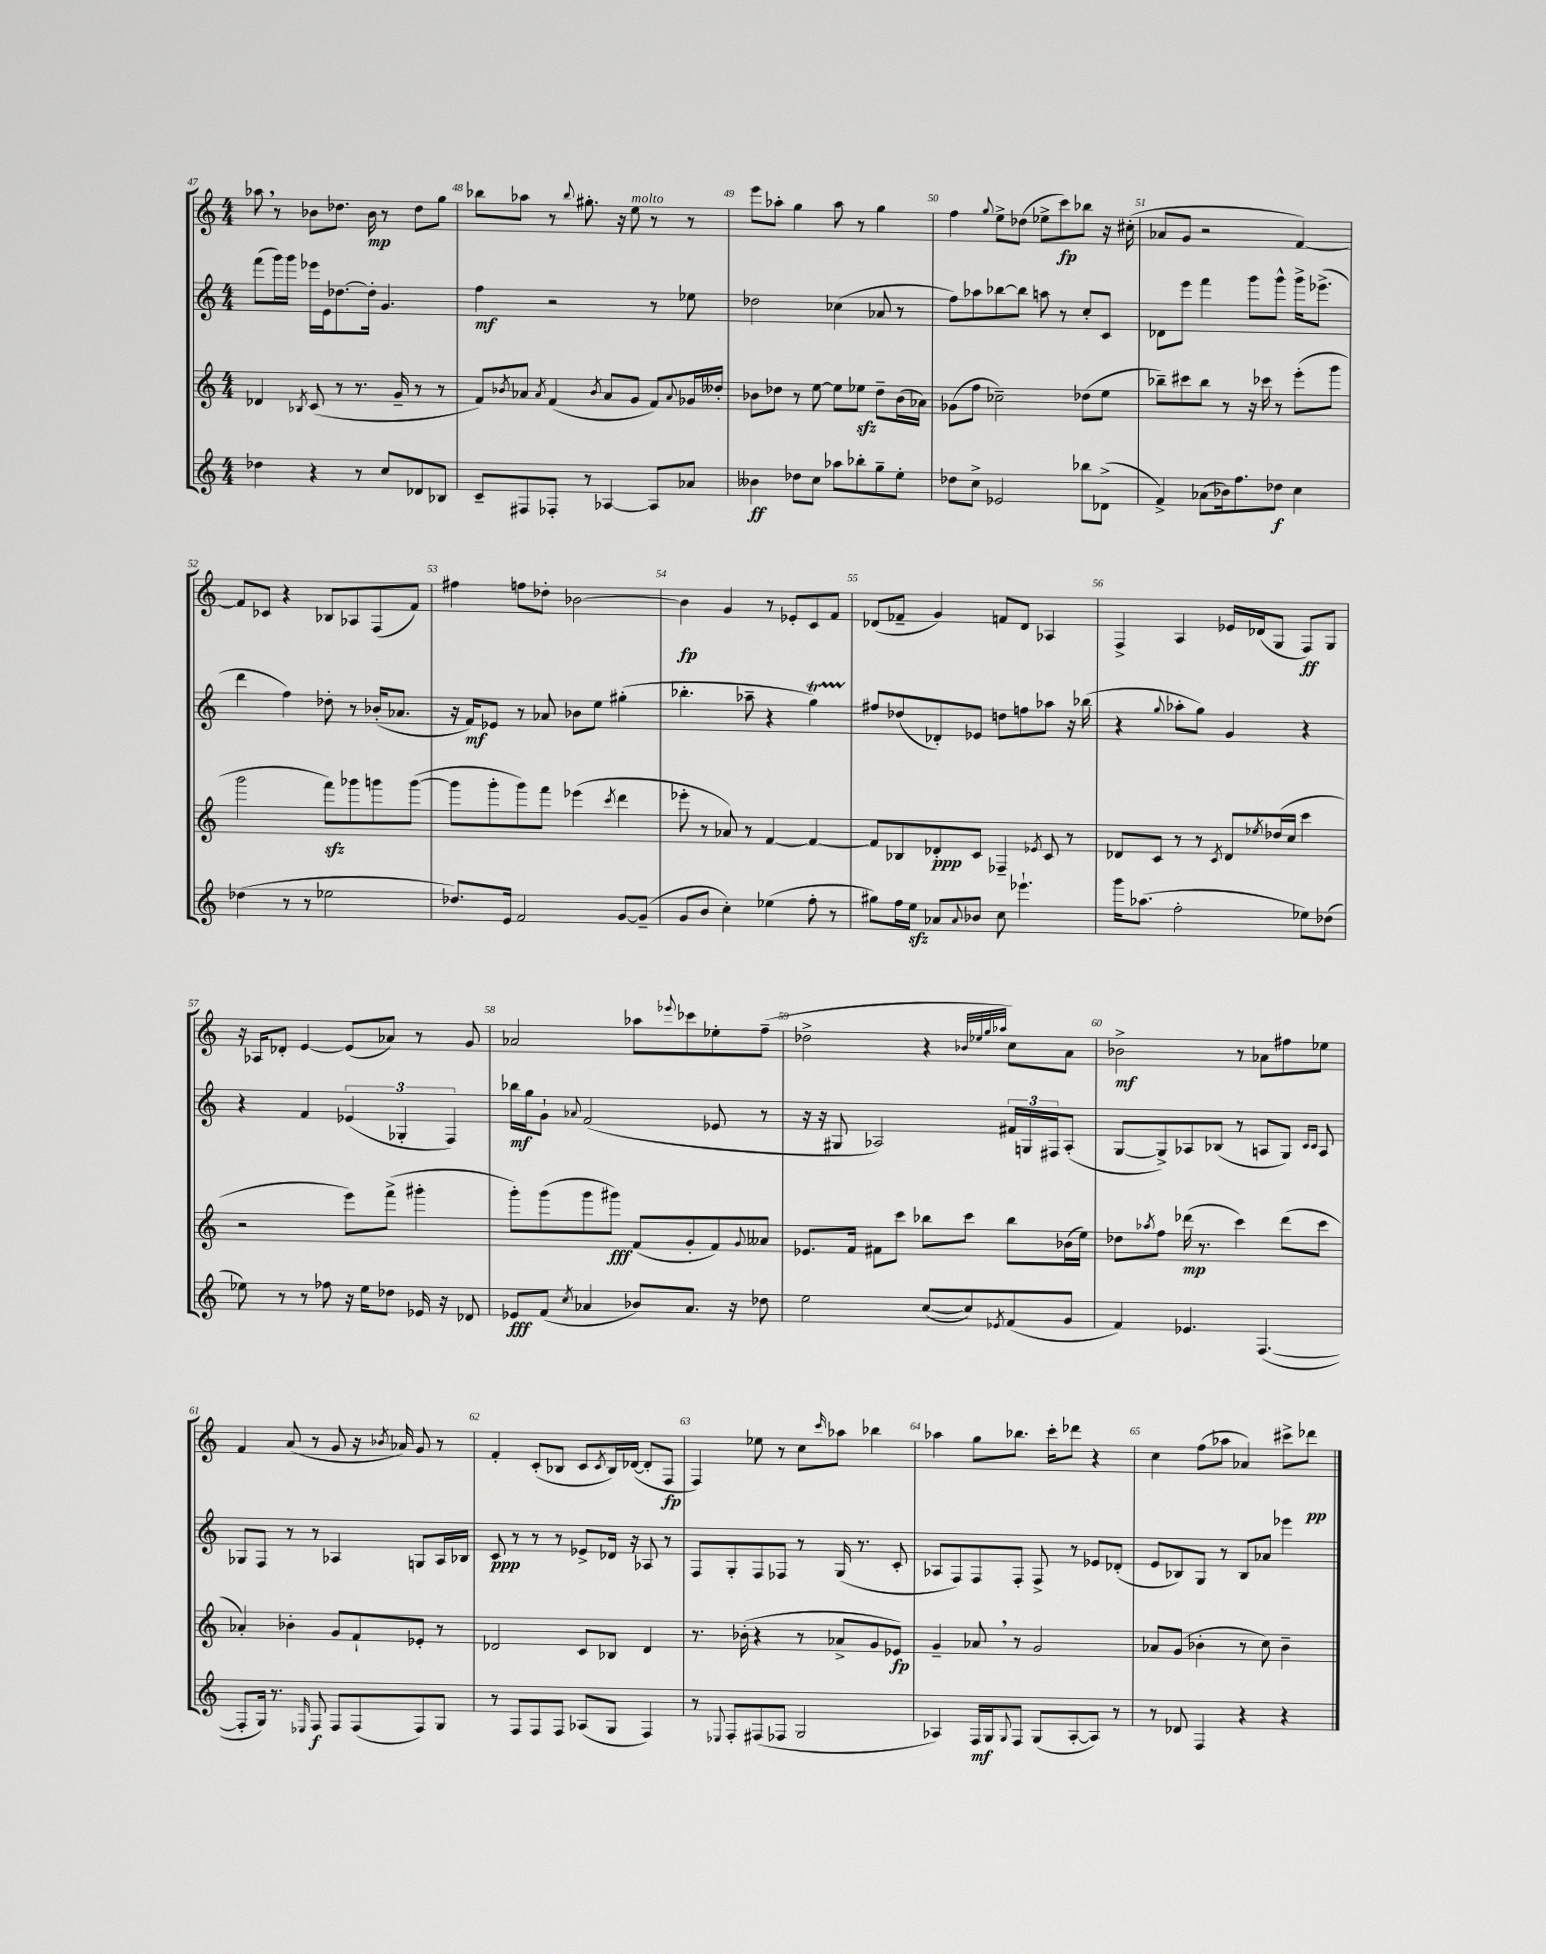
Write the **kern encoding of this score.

**kern	**kern	**kern	**kern
*staff4	*staff3	*staff2	*staff1
*clefG2	*clefG2	*clefG2	*clefG2
*k[]	*k[]	*k[]	*k[]
*M4/4	*M4/4	*M4/4	*M4/4
4dd-\	4d-/	(8fff\L	8aa-\
.	.	16ggg\L)	8r
.	.	16ggg\JJ	.
.	8qB-/	.	.
4r	(8c/	16eee-\LL	8b-\L
.	.	16e\J	.
.	8r	[8.dd-\	8.dd-\J
8r	8.r	.	.
.	.	16dd-'\]Jk	16b-\
8cc/L	.	4.g/	8r
.	16g~/	.	.
8d-/	8r	.	8dd-\L
8B-/J	8r	.	8gg\J
=	=	=	=
8c~/L	8f/L)	4ff\	8bb-\L
.	8qb-/	.	.
8F#/	8a-/J	.	8aa-\J
.	8qa-/	.	.
8F-'/J	(4f/	2r	8r
.	.	.	8qqbb-/
8r	.	.	8.gg#'\
.	8qb-/	.	.
[4A-/	8a-/L	.	.
.	.	.	16r
.	8g/J	.	8ee\
8A-/]L	8f/L)	8r	8r
.	8qqa-/	.	.
8a-/J	16g-/L	8ee-\	8r
.	16dd--'/JJ	.	.
=	=	=	=
4b--\	8b-\L	2dd-\	8eee\L
.	8dd-\J	.	8aa-'\J
8dd-\L	8r	.	4gg\
8cc\J	[8ee\	.	.
8aa-\L	8ee\]L	(4cc-\	8aa-\
8bb-'\	8ee-\J	.	8r
8gg~\	8dd-~\L	8a-/	4gg\
8ee'\J	(16b-\L	8r	.
.	16a-\JJ)	.	.
=	=	=	=
8dd-\L	(8g-\L	8ff\L)	4ff\
8cc^\J	8ff\J	8aa-\	.
.	.	.	8qqgg/
2e-/	2cc-~\)	[8bb-\	8ee^\L
.	.	8bb-\]J	(8dd-\J
.	.	8aa\	8ee-^\L
.	.	8r	8ccc\)
8bb-\L	(8dd-\L	8cc'/L	8bb-\J
(8d-^\J	8ee\J	8c/J	16r
.	.	.	(16cc#'\
=	=	=	=
4f^/)	8bb-~\L)	8d-\L	8a-/L
.	8ccc#\	8eee\J	8g/J
(8a-\L	8bb-\J	4fff\	2r
16b-\k)	8r	.	.
8.ff\	.	.	.
.	16r	8ggg\L	.
.	16ccc-\	.	.
8dd-\J	8r	8ggg^^\J	.
4cc\	(8eee'\L	16ggg^\LK	[4f/)
.	.	(8.eee-^\J	.
.	8ggg\J	.	.
=	=	=	=
(4dd-\	2ggg\	4ddd\	8f/]L
.	.	.	8c-/J
8r	.	4ff\)	4r
8r	.	.	.
2ee-\	8fff\L)	8dd-'\	8B-/L
.	8ggg-\	8r	8A-/
.	8ggg\	(16b-'/LK	(8F/
.	.	8.a-/J	.
.	([8ggg\J	.	8f/J)
=	=	=	=
8.dd-/L)	8ggg\]L	16r	4ff#\
.	.	16f/LK)	.
.	8ggg'\	8e-/J	.
16e/Jk	.	.	.
2f/	8ggg\)	8r	8ff\L
.	8fff\J	8a-/	8dd-'\J
.	(4eee-\	8b-\L	[2b-\
.	.	8ee\J	.
.	8qccc/	.	.
[8g/L	4ddd\	(4gg#'\	.
(8g~/]J	.	.	.
=	=	=	=
8g/L	8eee-'\	4.bb-'\	4b-\]
8b/J	8r	.	.
4cc'\)	8a-/)	.	4g/
.	8r	8aa-~\	.
(4ee-\	[4f/	4r	8r
.	.	.	8e-'/L
8ff'\	4f/_	4gg\)	8c/
8r	.	.	8f/J
=	=	=	=
8gg#\L)	8f/]L	8ff#/L	(8d-/L
16ff\L	8B-/	(8dd-/	8f-~/J
16ee\JJ	.	.	.
8a-/L	8d-'/	8d-'/)	4g/)
8qqa-/	.	.	.
8b-/J	8c/J	8e-/J	.
8cc\	4F-~/	8dd\L	8f/L
4.eee-`\	.	8ff\	8d-/J
.	8qe-/	.	.
.	8c/	8aa-\J	4A-/
.	8r	16r	.
.	.	(16bb-\	.
=	=	=	=
16ggg\LK	8d-/L	4r	4F^/
(8.aa-\J	.	.	.
.	8c/J	.	.
.	.	8qqgg/	.
2ff'\	8r	8aa-'\L	4A/
.	8r	8gg\J)	.
.	8qc/	.	.
.	8d-/L	4g/	16e-/LL
.	.	.	(16d-/J
.	8qee-/	.	.
.	(16dd-/L	.	8G/J
.	16cc/JJ	.	.
8ee-\L)	4ccc\	4r	8F/L)
(8dd-\J	.	.	8G/J
=	=	=	=
8ee-\)	2r	4r	16r
.	.	.	16A-/LK
8r	.	.	8d-'/J
8r	.	4f/	[4e/
8ff-\	.	.	.
16r	8eee\L)	(6e-/	(8e/]L
16ee-\LK	.	.	.
8dd-\J	(8fff^\J	.	8a-/J)
.	.	6G-'/	.
16e-/	4ggg#'\	.	8r
16r	.	.	.
.	.	6F/)	.
8d-/	.	.	8g/
=	=	=	=
8e-/L	8ggg'\L)	16bb-\LL	2a-/
.	.	16gg\J	.
(8f/J	(8ggg\	8g`\J	.
8qcc/	.	8qqa-/	.
4a-/	8ggg\	(2f/	.
.	8ggg#\J)	.	.
8b-/L)	(8f/L	.	8aa-\L
.	.	.	8qqeee-/
8.a-/J	8g'/	.	8ccc-\
.	8f/)	8e-/	8ee-'\
16r	.	.	.
.	8qqg/	.	.
8dd-\	8a--/J	8r	(8ff~\J
=	=	=	=
2ee\	8.e-/L	16r	2dd-^\
.	.	16r	.
.	.	8G#/	.
.	16f/Jk	.	.
.	8f#\L	2A-/)	.
.	8ccc\J	.	.
([8cc/L	8bb-\L	.	4r
8cc/])	8ccc\J	.	.
.	.	.	32qqb-/LLL
.	.	.	32qqee-/
.	.	.	32qqgg/
8qe-/	.	.	32qqaa-/JJJ
(8f/	8bb-\L	24f#/LL	8cc\L)
.	.	24G/	.
.	.	24F#/J	.
8g/J	(16b-\L	(8A-'/J	8a\J
.	16ee\JJ)	.	.
=	=	=	=
4f/)	8dd-\L	[8G/L	2b-^\
.	8qaa-/	.	.
.	8ff\J	8G^/])	.
4.e-/	(16ddd-\	8A-/	.
.	8.r	.	.
.	.	(8B-/J	.
.	4ccc\)	8r	8r
([4.F/	.	8A/L	8a-\L
.	(8ddd-\L	8G/J)	8ff#\
.	.	16qqc/LL	.
.	.	16qqc/JJ	.
.	8ccc\J	8A/	8ee-\J
=	=	=	=
8F'/]L	4a-'/)	8G-/L	4f/
16G/Jk)	.	8F/J	.
8.r	.	.	.
.	4b-'\	8r	(8a/
16qqE-/	.	.	.
8F/	.	8r	8r
8F/L	8g/L	4A-/	8g/
(8F/	8f`/	.	16r
.	.	.	8qb-/
.	.	.	16a-/)
8F/)	8e-'/J	8G/L	8g/
8G/J	8r	16A-/L	8r
.	.	16B-/JJ	.
=	=	=	=
8r	2d-/	8c/	4f'/
8F/L	.	8r	.
8F/	.	8r	(8c'/L
8F/J	.	8r	8B-/J
(8A-/L	8c/L	8e-^/L	8c/L
.	.	.	8qc/
8G/J	8B-/J	16d-/Jk	16B-/L)
.	.	16r	([16d-/JJ
4F/)	4d-/	8A-/	8d-'/]L
.	.	8r	8F/J
=	=	=	=
8r	8.r	8F/L	4F/)
8qqE-/	.	.	.
8F'/L	.	8G'/	.
.	(16b-'\	.	.
(8F#/	4r	8F/	8ee-\
8F-/J	.	8F-/J	8r
2G/	8r	8r	8cc\L
.	.	.	16qqccc/
.	8a-^/L	(16G/	8aa-\J
.	.	8.r	.
.	8g/	.	4bb-\
.	8e-/J)	8c'/	.
=	=	=	=
4A-/)	4g~/	8A-/L	4aa-\
.	.	8F/)	.
16F/LL	8a-/	8F/	8gg\L
16G/J	.	.	.
8qqG/	.	.	.
8F/J	8r	8F'/J	8.bb-\J
(8G/L	2g/	8F^/	.
.	.	.	16ccc'\LK
[8A-'/	.	8r	8ddd-\J
8A-/]J)	.	8e-/L	4r
8r	.	(8d-'/J	.
=	=	=	=
8r	8a-/L	8e/L	4cc\
8d-/	(8g/J	8B-/)	.
4F/	4b-'\	8G/J	(8ff\L
.	.	8r	8aa-\J
4r	8r	8B-/L	4a-/)
.	8cc\)	8a-/J	.
4r	4b-~\	4eee-\	8ccc#^\L
.	.	.	8ddd-\J
==	==	==	==
*-	*-	*-	*-
